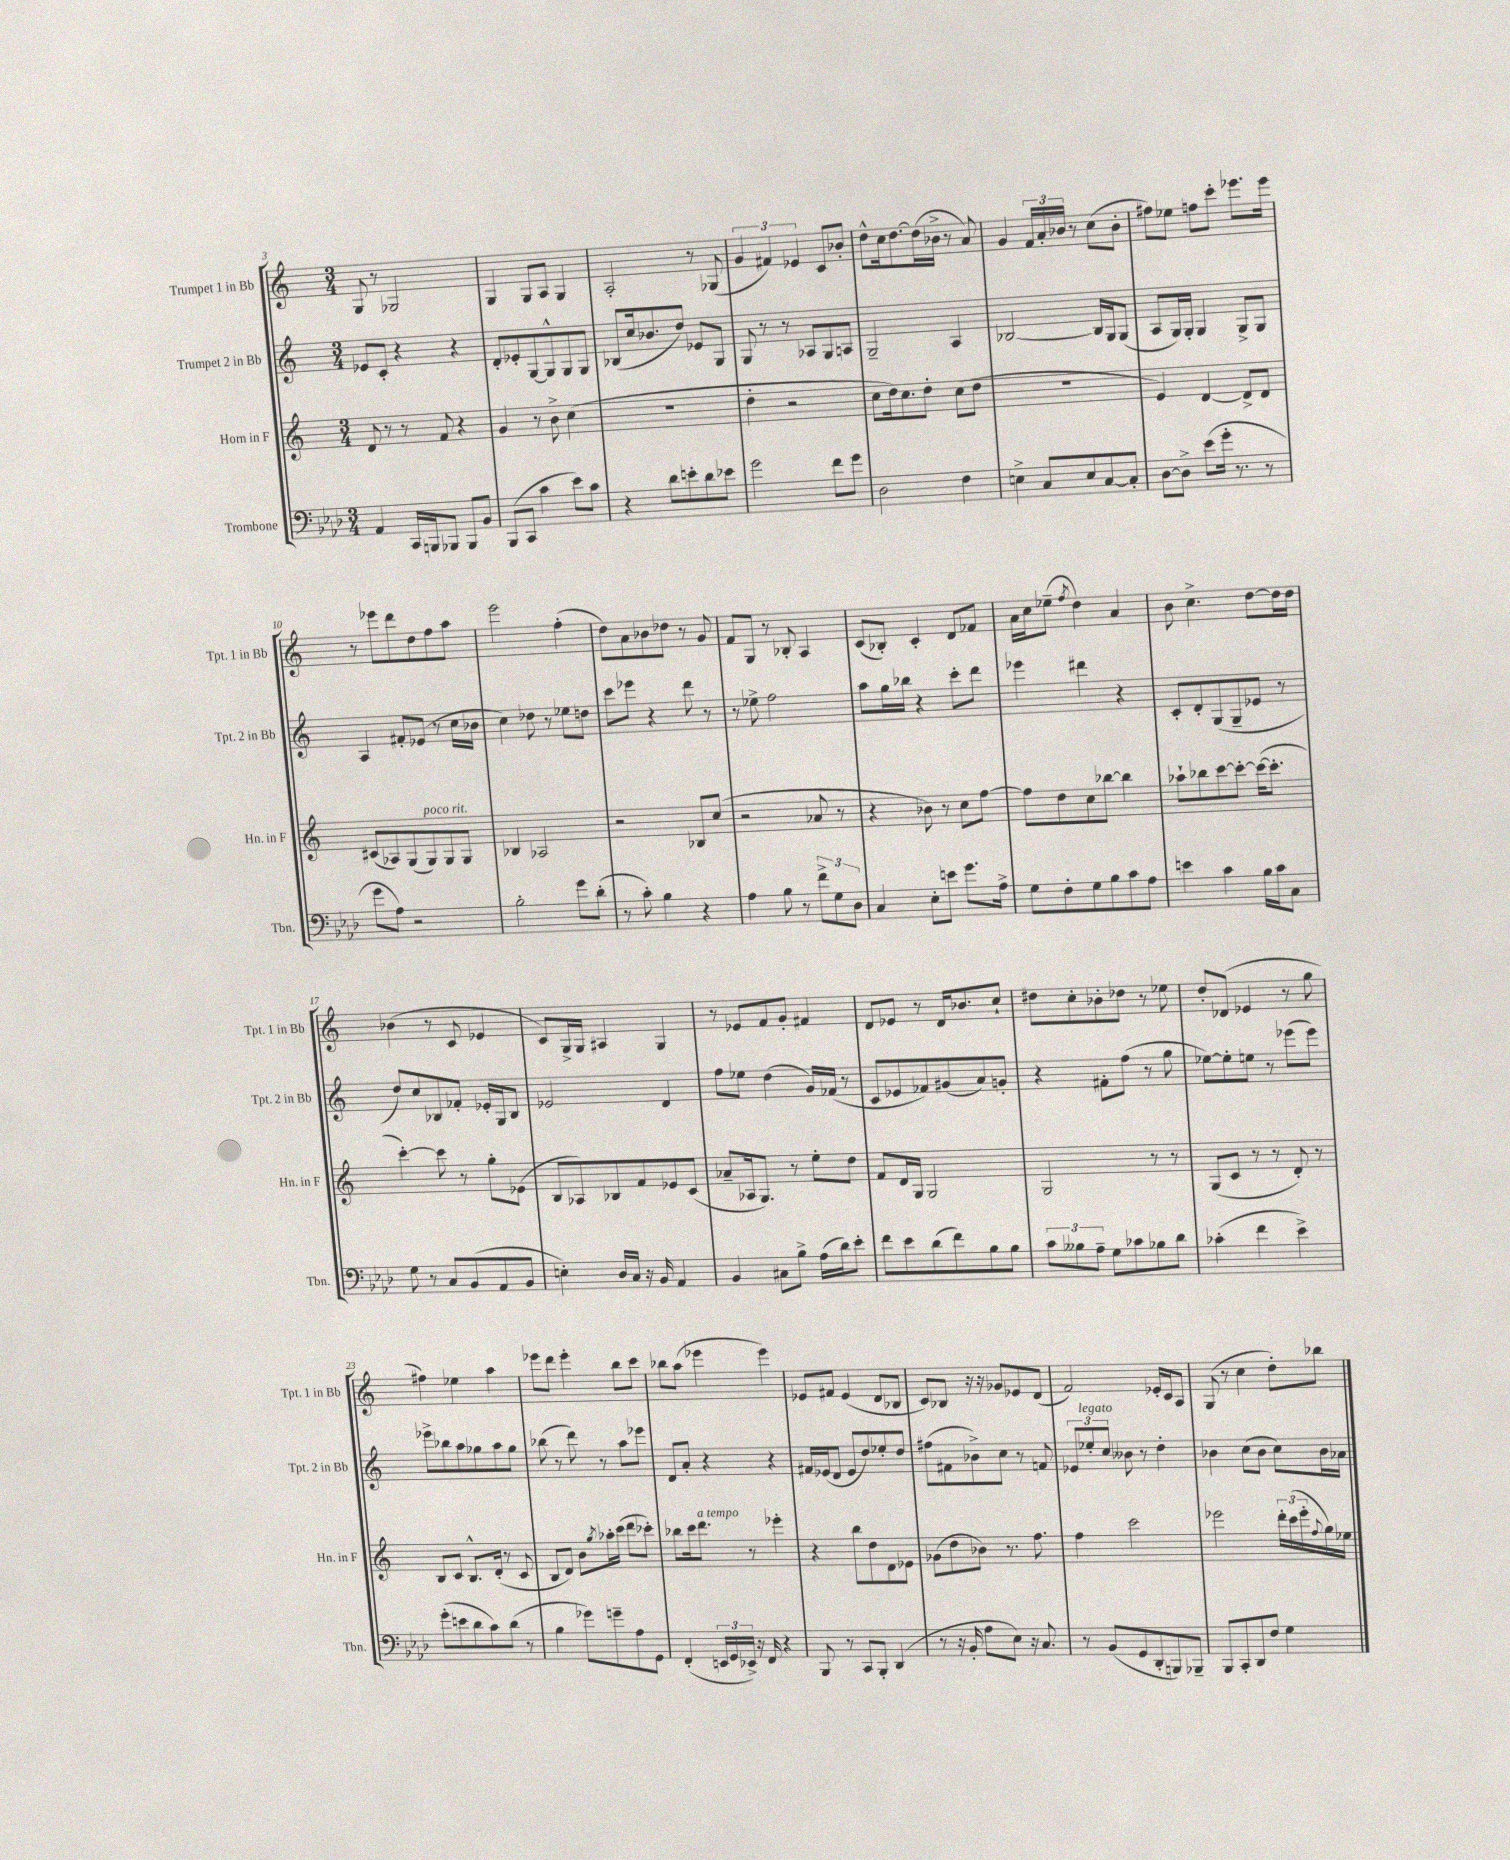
<<
\new StaffGroup <<
\new Staff = "s0" \with { instrumentName = "Trumpet 1 in Bb" shortInstrumentName = "Tpt. 1 in Bb" } {
    \clef treble \key c \major \numericTimeSignature \time 3/4
    g8 r8 ges2 |
    g4 g8 a8 g4 |
    a2-. r8 ges8( |
    \tuplet 3/2 { g'4 fis'4) ees'4 } c'8 bes'8-. |
    d''8-^ c''16 d''8.~ d''16( bes'16-> r8 a'8) |
    g'4 \tuplet 3/2 { f'16 a'16-. bes'16 } r8 c''8( bes'8-. |
    fis''8) ees''8 f''8 c'''8-. ees'''8. ees'''16 |
    r8 ees'''8 d'''8 d''8 f''8 a''8 |
    e'''2 f''4-.( |
    d''8) a'8 bes'8 des''8 r8 g'8 |
    f'8 g8 r8 bes8-. a4 |
    c'8( bes8-.) c'4-. d'8 fes'8 |
    a'16 c''16 ees''8--( \acciaccatura { f''8 } d''4) a'4 |
    b'8 c''4.-> d''8~ d''16 d''16 |
    bes'4( r8 c'8 ees'4 |
    c'8) g16-> g16 ais4 g4 |
    r8 ees'8 f'8 g'8-. fis'4 |
    d'8 ees'8 r8 d'16 bes'8. c''8-! |
    dis''8 c''8-. bes'8-. des''8 r8 ees''8 |
    d''8-. des'8( ees'4 r8 g''8 |
    fis''4) ees''4 a''4 |
    ees'''8 d'''8 ees'''4-. b''8 c'''8 |
    bes''8 a''8( ees'''4 ees'''4) |
    ees'8 fis'8 ees'4( d'8 bes8 |
    c'8) bes8 r16 r16 ges'8 ees'8 d'8( |
    f'2) ees'16-. c'16 a8 |
    g8( r8 c''4 d''8-.) bes''8 \bar "|." |
}
\new Staff = "s1" \with { instrumentName = "Trumpet 2 in Bb" shortInstrumentName = "Tpt. 2 in Bb" } {
    \clef treble \key c \major \numericTimeSignature \time 3/4
    ees'8 c'8-. r4 r4 |
    d'8-. ees'8-. g8~ g8-^ g8 g8 |
    bes8( c''16 bes'8. d''8) ees'8 g8 |
    g8 r8 r8 aes8 g8 a8 |
    g2-- a4 |
    bes2~ bes16 g16 g8( |
    a8 g16) g16-. g4 g8-> g8 |
    a4 fis'8-. ees'8( r8 c''16 bes'16 |
    c''4) des''8 r8 ees''8 d''8 |
    c'''8 ees'''8 r4 d'''8 r8 |
    r8 ees''8-> f''2 |
    a''8 g''16 bes''16 r4 c'''8-. d'''8 |
    ees'''4 dis'''4 r4 |
    c'8-. d'8-. g8( g8-- ees'8 r8 |
    d''8) c''8 bes8 fes'8-. ees'16-. g16 bes8 |
    ees'2 d'4 |
    f''8 ees''8 d''4( g'16) fes'16( r8 |
    c'8 ees'8 fes'8) gis'8( a'8) g'8-. |
    r4 fis'8-. f''8( r8 g''8 |
    ees''8~) ees''8-. e''8 r8 ees'''8( ees'''8) |
    ees'''8-> bes''8 a''8 ges''8 a''8 ges''8 |
    bes''8( r8 d'''8) r8 a''8 ees'''8 |
    d'8 a'8-. r4 r4 |
    fis'16 ees'16( d'8 ees'8 d''8) ees''8-. d''8 |
    fis''8( fis'8 bes'8->) c''8 r8 f'8 |
    \tuplet 3/2 { ees'8 ees''8-.^\markup { \italic "legato" } c''8 } beses'8 r8 d''4-. |
    bes'4 c''8( bes'8 c''8) bes'16 aes'16 \bar "|." |
}
\new Staff = "s2" \with { instrumentName = "Horn in F" shortInstrumentName = "Hn. in F" } {
    \clef treble \key c \major \numericTimeSignature \time 3/4
    d'8 r8 r8 f'8 r4 |
    g'4 r8 b'8-> c''4( |
    R2. |
    d''4-. r2 |
    c''8 d''16) c''8. d''8-. c''8( d''8 |
    R2. |
    e'4) d'4~ d'8-> d'8 |
    cis'8( aes8) g8( g8^\markup { \italic "poco rit." }) g8 g8 |
    bes4 aes2 |
    r2 bes8 c''8( |
    r2 aes'8 r8 |
    r4 bes'8) r8 c''8 f''8~ |
    f''8 d''8 c''8 bes''8~ bes''4 |
    aes''8-! bes''8 c'''8~ c'''8~-. c'''16~( c'''8.-. |
    c'''4~-.) c'''8 r8 g''8-. ees'8( |
    b8 aes8) bes8 f'8 ees'8 c'8( |
    aes'8-- aes16 g8.) r8 e''8-. d''8 |
    f'8 d'16 g16 g2 |
    g2 r8 r8 |
    g8( c'8 r8 r8 d'8-.) r8 |
    b8 c'8 b8.-^ d'16-.( r8 c'8 |
    b8 d'8) b'8 \acciaccatura { g''8 } aes''16-. c'''16( d'''8 ces'''8-.) |
    bes''8 c'''16 d'''8.^\markup { \italic "a tempo" } r8 ees'''4-. |
    r4 b''8 d''8 d'8 ees'8 |
    ges'8( d''8 bes'8) r8. f''8. |
    f''4 c'''2 |
    ees'''2 \tuplet 3/2 { d'''16-. c'''16( ees'''16-. } \appoggiatura { f''8 } g''16) ees''16 \bar "|." |
}
\new Staff = "s3" \with { instrumentName = "Trombone" shortInstrumentName = "Tbn." } {
    \clef bass \key aes \major \numericTimeSignature \time 3/4
    aes,4 c,16 b,,16 bes,,8 bes,,8 bes,8 |
    bes,,8( c,8 c'4 ees'8) c'8 |
    r4 des'8 e'8-. des'8 ees'8 |
    g'2 f'8 g'8 |
    des2 f4 |
    e4-> c8 e8 c8~ c8-. |
    des8~ des8-> ees'8( g'16-. r8. r8 |
    g'8 aes8) r2 |
    bes2-. g'8 des'8-.( |
    r8 c'8-.) bes4 r4 |
    aes4 bes8 r8 \tuplet 3/2 { f'8-> g8 des8 } |
    c4 ees8-. e'8 g'8. aes16-> |
    g8 f8-. g8 bes8 c'8 aes8 |
    e'4 c'4 bes16 c'16 c8 |
    g8 r8 c8 bes,8( aes,8 bes,8 |
    e4-.) des16 c16 r16 bes,16 aes,4 |
    bes,4 cis8 bes8-> aes16( des'16) ees'8-. |
    f'8 ees'8 des'8( f'8) bes8 bes8 |
    \tuplet 3/2 { c'8 beses8 aes8-- } g8 ces'8 bes8 des'8 |
    ces'4-.( f'4 ees'4->) |
    g'8-.( e'8 des'8 c'8) des'8( r8 |
    bes4 ges'8) g'8-- aes8 g,8 |
    f,4-.( \tuplet 3/2 { e,16 g,16 ees,16->) } r16 f,16 r4 |
    bes,,8 r8 c,8 bes,,8-. des,4( |
    r8 r16 bes,16-. aes8 ees8) r16 c8. |
    r8 bes,8( g,8 des,8-. b,,8) bes,,8-- |
    bes,,8 c,8-. des,8 f8 g4 \bar "|." |
}
>>
>>
\layout { \context { \Score currentBarNumber = #3 } }
